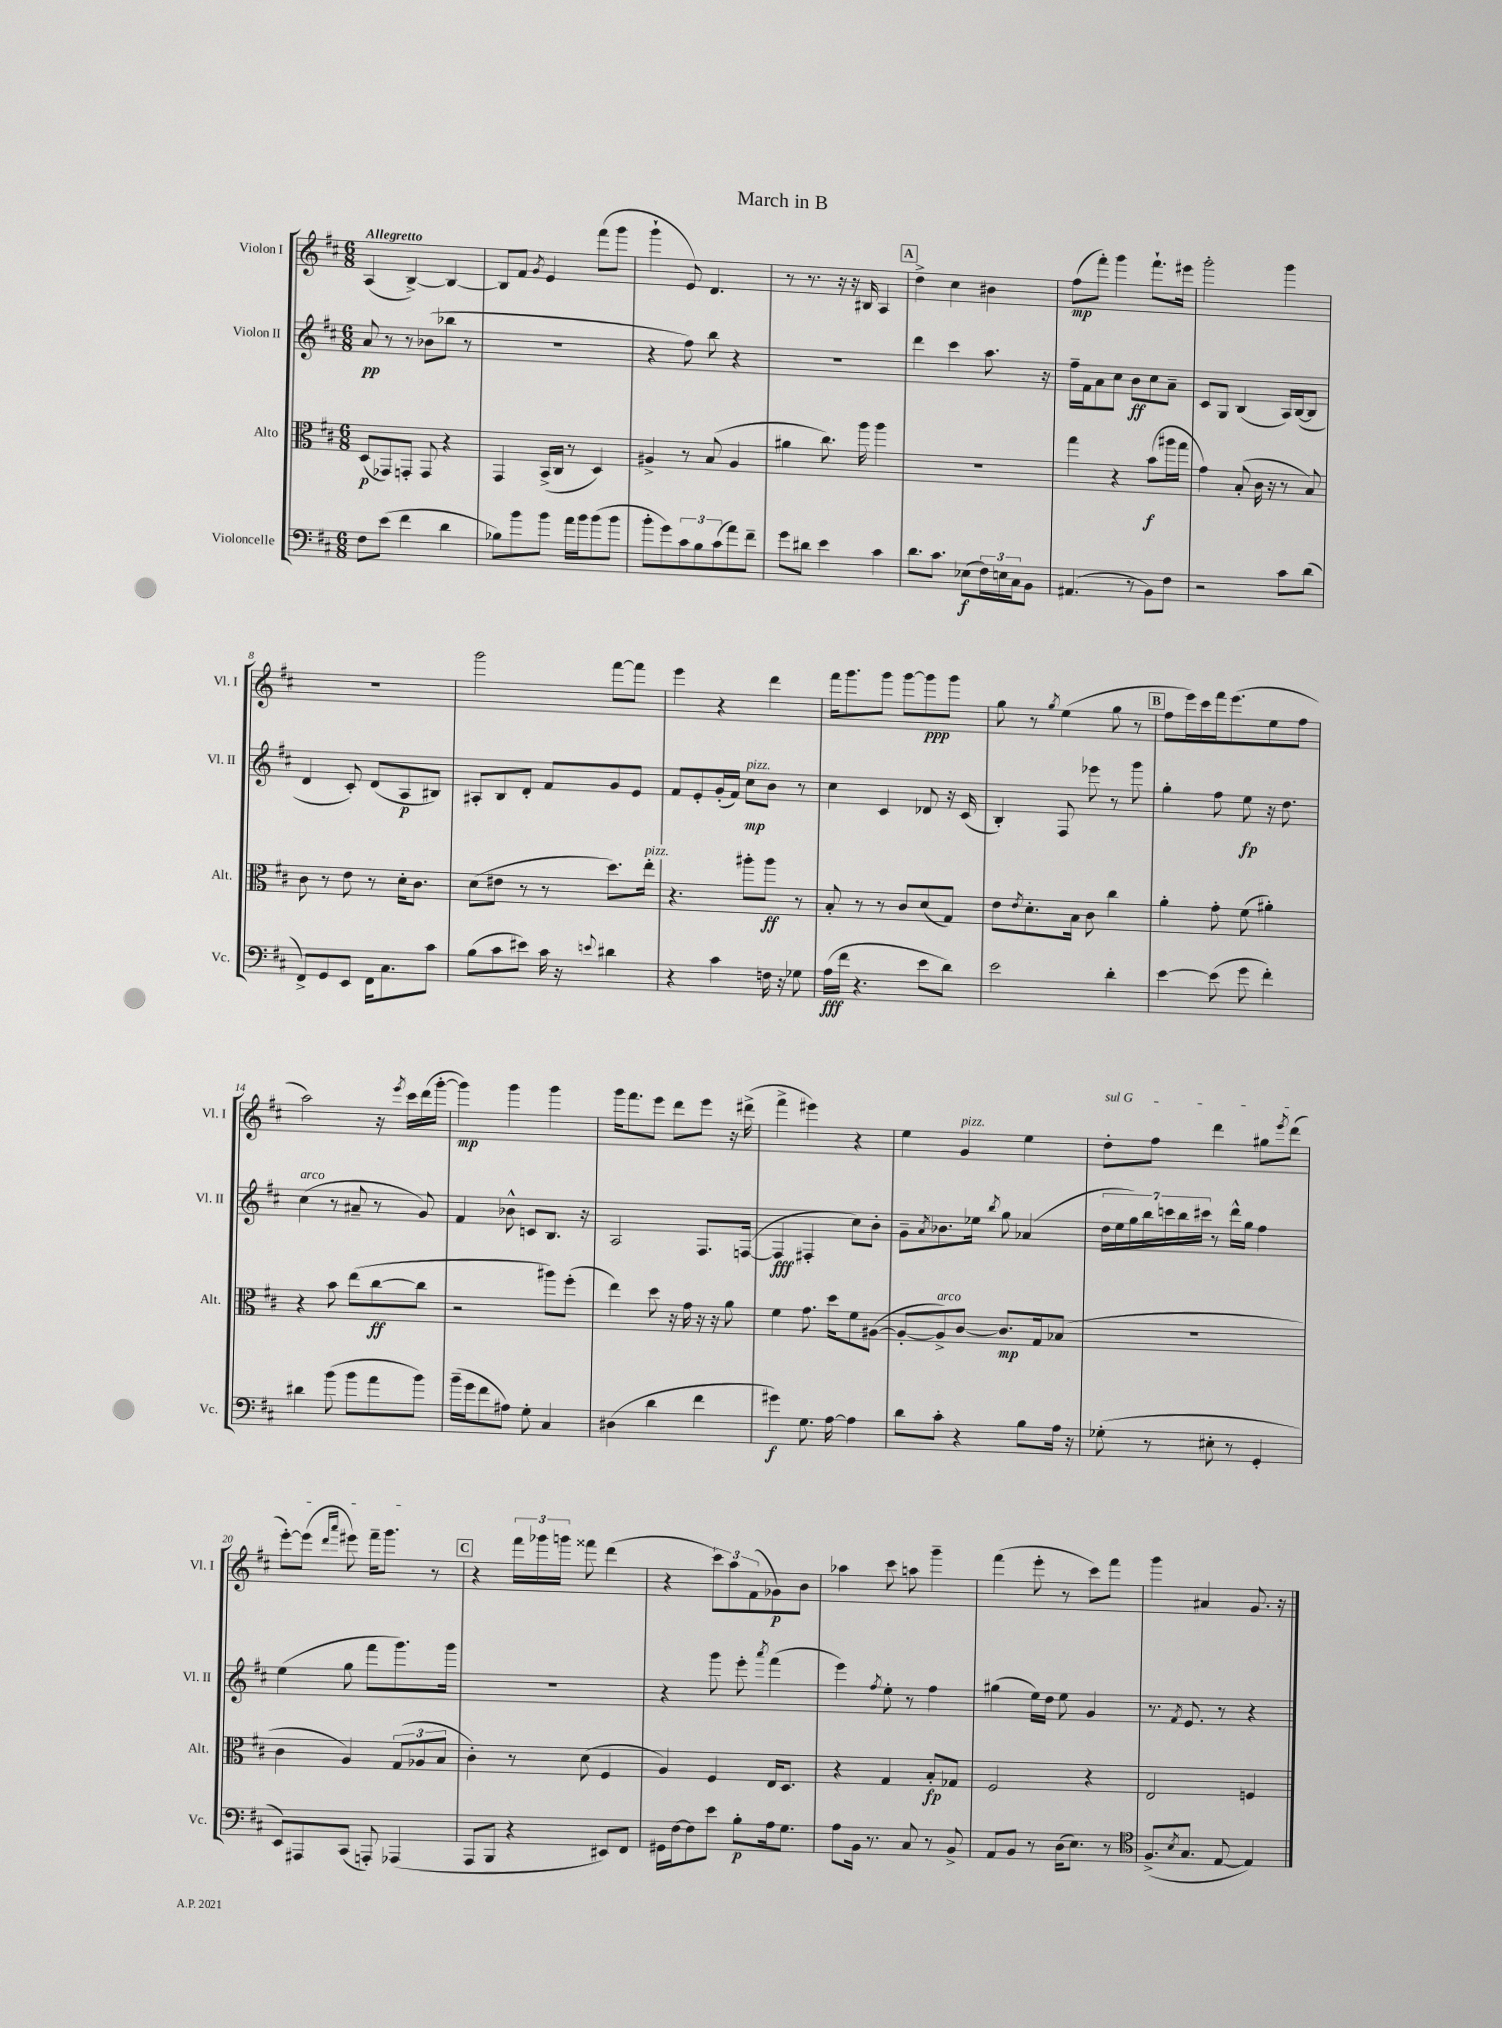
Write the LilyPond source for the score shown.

\header { title = "March in B" }
<<
\new StaffGroup <<
\new Staff = "s0" \with { instrumentName = "Violon I" shortInstrumentName = "Vl. I" } {
    \clef treble \key d \major \numericTimeSignature \time 6/8 \tempo "Allegretto"
    a4( b4~->) b4~ |
    b8 fis'8 \acciaccatura { g'8 } e'4 fis'''8( g'''8 |
    g'''4-! e'8) d'4. |
    r8 r8. r16 r16 bis16 a4 |
    \mark \markup { \box "A" } d''4-> cis''4 bis'4 |
    fis''8\mp( fis'''8-.) g'''4 fis'''8.-! eis'''16 |
    g'''2-. g'''4 |
    R2. |
    g'''2 fis'''8~ fis'''8 |
    e'''4 r4 d'''4 |
    fis'''16 g'''8. g'''8 g'''8~ g'''8\ppp g'''8 |
    g''8 r8 \acciaccatura { g''8 } e''4( g''8 r8 |
    \mark \markup { \box "B" } fis''8 e'''16) cis'''16 fis'''16 e'''8.( e''8 fis''8 |
    a''2) r16 \acciaccatura { e'''8 } cis'''16 d'''16( g'''16~-. |
    g'''4\mp) g'''4 g'''4 |
    g'''16 fis'''8. e'''8 d'''8 e'''8 r16 dis'''16->( |
    fis'''4-> eis'''4) r4 |
    e''4 g'4^\markup { \italic "pizz." } e''4 |
    \once \override TextSpanner.bound-details.left.text = \markup { \italic "sul G" } d''8-.\startTextSpan fis''8 d'''4 gis''8 \acciaccatura { e'''8 } d'''8( |
    e'''8~-.) e'''8( \grace { d'''16 a'''16 } eis'''8) fis'''16-- g'''8.\stopTextSpan r8 |
    \mark \markup { \box "C" } r4 \tuplet 3/2 { fis'''16 ges'''16 g'''16 } fisis'''8 d'''4( |
    r4 \tuplet 3/2 { cis'''8) a''8 fis'8( } ges'8\p) b'8 |
    aes''4 cis'''8 a''8 g'''4-- |
    fis'''4( e'''8-. r8 cis'''8) fis'''8 |
    g'''4 ais'4 g'8. r16 \bar "|." |
}
\new Staff = "s1" \with { instrumentName = "Violon II" shortInstrumentName = "Vl. II" } {
    \clef treble \key d \major \numericTimeSignature \time 6/8
    a'8\pp r8 r8 bes'8( bes''8 r8 |
    R2. |
    r4 fis''8) b''8 r4 |
    R2. |
    \mark \markup { \box "A" } d'''4 cis'''4 a''8. r16 |
    fis''16-- fis'16 a'8 cis''8 b'8\ff cis''8 a'8-- |
    cis'8 g8 b4( a16) b16~( b8 |
    d'4 cis'8-.) d'8( a8\p bis8) |
    ais8-. b8 d'8-. fis'8 g'8 e'8 |
    fis'8 e'8-. g'16-.( fis'16) cis''8\mp^\markup { \italic "pizz." } b'8 r8 |
    cis''4 cis'4 des'8 r16 cis'16( |
    b4-.) fis8 ees'''8 r8 g'''8 |
    \mark \markup { \box "B" } g''4-. fis''8 e''8\fp r16 d''8. |
    cis''4^\markup { \italic "arco" }( r8 ais'8-- r8 g'8) |
    fis'4 bes'8-^ c'8 b8. r16 |
    a2 fis8. f16~( |
    f4\fff fis4-. cis''8) b'8-. |
    g'8-- \acciaccatura { a'8 } bes'8. ees''16 \acciaccatura { b''8 } g''8 aes'4( |
    \tuplet 7/4 { d''16 e''16 g''16) b''16 c'''16 b''16 cis'''16 } r8 d'''16-^ g''16 fis''4 |
    e''4( g''8 fis'''8 g'''8.) g'''16 |
    \mark \markup { \box "C" } r2. |
    r4 g'''8 e'''8-. \acciaccatura { a'''8 } fis'''4( |
    e'''4) \acciaccatura { fis''8 } e''8-. r8 fis''4 |
    gis''4( e''16) d''16 e''8 g'4 |
    r8. \acciaccatura { fis'8 } e'8. r8 r4 \bar "|." |
}
\new Staff = "s2" \with { instrumentName = "Alto" shortInstrumentName = "Alt." } {
    \clef alto \key d \major \numericTimeSignature \time 6/8
    d8\p( ges,8) g,8-. g,8 r4 |
    g,4 b,16->( cis16 r8 d4) |
    ais4-> r8 b8( ais4 |
    ais'4 cis''8.) a''16 a''4 |
    \mark \markup { \box "A" } R2. |
    g''4 r4 b'8\f( ais''16 g''16 |
    g'4) b8-.( cis'16 r16 r8 b8) |
    cis'8 r8 e'8 r8 d'16-. cis'8. |
    d'8( eis'8 r8 r8 d''8.) e''16-.^\markup { \italic "pizz." } |
    r4. ais''8-. ais''8\ff r8 |
    b8-. r8 r8 cis'8 d'8( g8) |
    e'8 \acciaccatura { e'8 } d'8.-. b16 cis'8 cis''4 |
    \mark \markup { \box "B" } a'4-. g'8-. fis'8( ais'4-.) |
    r4 b'8 e''8( cis''8~\ff cis''8 |
    r2 ais''8) fis''8-.( |
    e''4) d''8 r16 g'16 r16 r16 a'8 |
    fis'4 g'8. d''16 fis'8 ais8~( |
    ais8~-. ais8->^\markup { \italic "arco" }) cis'8~ cis'8.\mp g16 bes8( |
    R2. |
    cis'4 a4) \tuplet 3/2 { g8( aes8 b8 } |
    \mark \markup { \box "C" } cis'4-.) r8 d'8( fis4 |
    a4) fis4 e16 d8. |
    r4 g4 b8-.\fp ges8 |
    fis2 r4 |
    e2 f4 \bar "|." |
}
\new Staff = "s3" \with { instrumentName = "Violoncelle" shortInstrumentName = "Vc." } {
    \clef bass \key d \major \numericTimeSignature \time 6/8
    fis8 e'8( fis'4 d'4 |
    bes8) b'8 b'8 a'16 b'16 b'8( b'8 |
    b'8-. g'8) \tuplet 3/2 { cis'8 b8 cis'8( } a'8) fis'8-- |
    g'8 dis'8 e'4 cis'4 |
    \mark \markup { \box "A" } d'8. cis'8. ees8\f( \tuplet 3/2 { fis16) e16 cis16 } b,8 |
    ais,4.( r8 b,8) fis8 |
    r2 cis'8 d'8( |
    fis,8->) g,8 e,8 fis,16 cis8. cis'8 |
    b8( cis'8 eis'8) cis'16 r16 \appoggiatura { e'8 } dis'4 |
    r4 cis'4 f16 r16 ges8 |
    a16\fff( fis'16 r4. e'8 d'8) |
    e'2 d'4-. |
    \mark \markup { \box "B" } e'4~ e'8( g'8 fis'4-.) |
    dis'4 b'8( b'8 a'8 b'8) |
    b'16--( g'16 fis'8 ais8) g8-. cis4 |
    dis4( d'4 fis'4 |
    gis'4\f) g8. a16~ a4 |
    d'8 cis'8-. r4 b8 a16 r16 |
    ges8-.( r8 eis8-. r8 g,4-. |
    e,8) ais,,8 cis,8( a,,8-.) aes,,4( |
    \mark \markup { \box "C" } a,,8 b,,8 r4 eis,8) fis,8 |
    gis,16 fis16~ fis8 e'8 b8-.\p a16 g8. |
    a8 b,16 r8. cis8 r8 b,8-> |
    a,8 b,8 r8 d16( e8.) r8 |
    \clef tenor fis8.->( \acciaccatura { b8 } g8. e8~ e4) \bar "|." |
}
>>
>>
